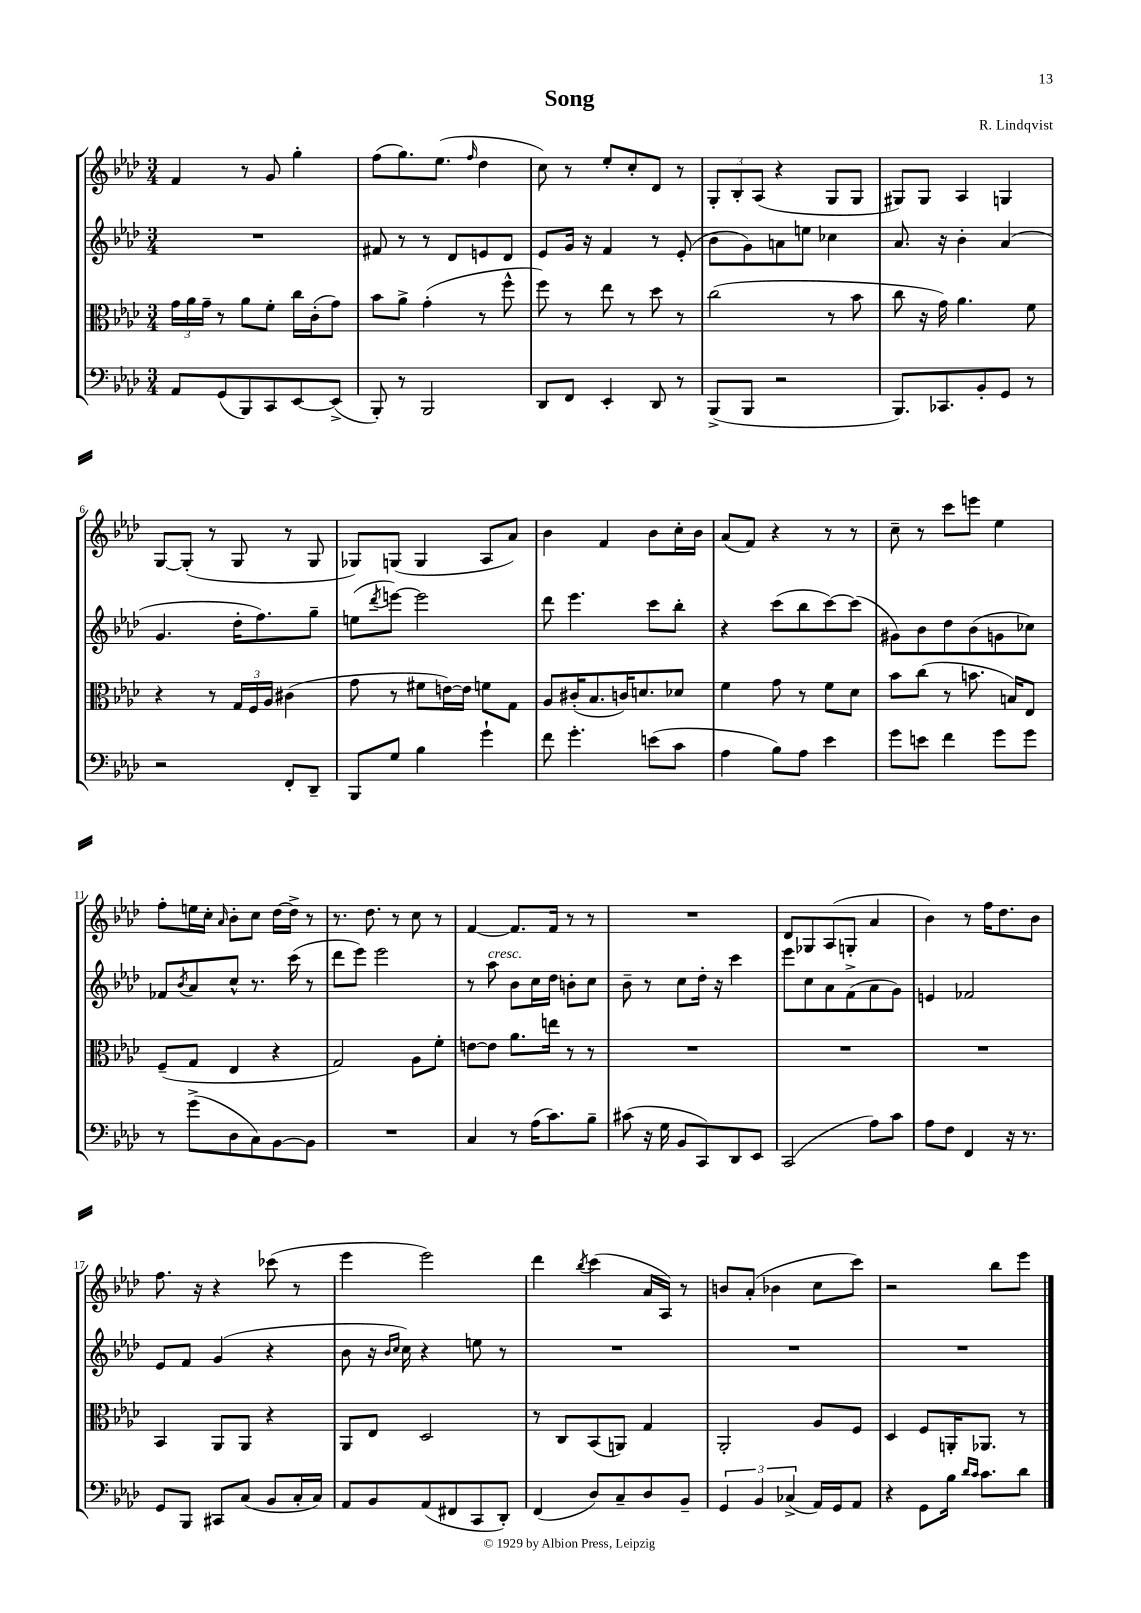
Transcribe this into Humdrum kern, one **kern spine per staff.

**kern	**kern	**kern	**kern
*staff4	*staff3	*staff2	*staff1
*clefF4	*clefC3	*clefG2	*clefG2
*k[b-e-a-d-]	*k[b-e-a-d-]	*k[b-e-a-d-]	*k[b-e-a-d-]
*M3/4	*M3/4	*M3/4	*M3/4
8AA-	24g	2.r	4f
.	24a-	.	.
.	24g~	.	.
(8GG	8r	.	.
8BBB-)	8a-	.	8r
8CC	8f'	.	8g
[8EE-	16cc	.	4gg'
.	(16c'	.	.
(8EE-^]	8g)	.	.
=	=	=	=
8BBB-')	8b-	8f#	(8ff
8r	8a-^	8r	8.gg)
2BBB-	(4g'	8r	.
.	.	.	(8.ee-
.	.	8d-	.
.	.	.	16qqff
.	8r	8e	4dd-
.	8ff^^	8d-	.
=	=	=	=
8DD-	8ff)	8e-	8cc)
8FF	8r	16g	8r
.	.	16r	.
4EE-'	8ee-	4f	8ee-'
.	8r	.	8cc'
8DD-	8dd-	8r	8d-
8r	8r	(8e-'	8r
=	=	=	=
(8BBB-^	(2cc	8b-	12G'
.	.	.	12B-'
8BBB-	.	8g)	.
.	.	.	(12A-
2r	.	8a	4r
.	.	8ee	.
.	8r	4cc-	8G
.	8b-	.	8G
=	=	=	=
8.BBB-)	8cc	8.a-	8G#)
.	16r	.	8G#
8.CC-	16g)	16r	.
.	4.a-	4b-'	4A-
8BB-'	.	.	.
8GG	.	(4a-	4G
8r	8f	.	.
=	=	=	=
2r	4r	4.g	[8G
.	.	.	(8G']
.	8r	.	8r
.	24G	16dd-'	8G
.	24F	.	.
.	.	8.ff)	.
.	24A-	.	.
8FF'	(4c#	.	8r
8DD-~	.	8gg~	8G
=	=	=	=
8BBB-	8g	(8ee	8G-)
.	.	8qddd-	.
8G	8r	[8eee)	(8G
4B-	8f#	2eee]	4G
.	[16e)	.	.
.	16e]	.	.
4g`	8f	.	8A-
.	8G	.	8a-)
=	=	=	=
8f	8A-	8ddd-	4b-
4.g'	(16c#'	4.eee-	.
.	8.B-	.	.
.	.	.	4f
.	16c)	.	.
.	8.d	.	.
(8e	.	8ccc	8b-
8c	8d-	8bb-'	16cc'
.	.	.	16b-
=	=	=	=
4A-	4f	4r	(8a-
.	.	.	8f)
8B-)	8g	(8ccc	4r
8A-	8r	8bb-	.
4e-	8f	[8ccc)	8r
.	8d-	(8ccc]	8r
=	=	=	=
8g	8b-	8g#)	8cc~
8e	(8cc	8b-	8r
4f	8r	8dd-	8ccc
.	8.b	(8b-	8eee
8g	.	8g	4ee-
.	16B)	.	.
8g	8E-	8cc-)	.
=	=	=	=
8r	(8F~	8f-	8ff'
.	.	8qb-	.
(8g^	8G	8a-	16ee
.	.	.	16cc'
.	.	.	16qqa-
8D-	4E-	8cc^^	8b-'
8C)	.	8.r	8cc
[8BB-	4r	.	[16dd-
.	.	(16ccc	16dd-^]
8BB-]	.	8r	8r
=	=	=	=
2.r	2G)	8ddd-	8.r
.	.	8eee-)	.
.	.	.	8.dd-
.	.	2eee-	.
.	.	.	8r
.	8A-	.	8cc
.	8f'	.	8r
=	=	=	=
4C	[8e	8r	[4f
.	8e]	8aa-	.
8r	8.a-	8b-	8.f]
(16A-	.	16cc	.
8.c)	16ee	16dd-	16f
.	8r	8b'	8r
8B-~	8r	8cc	8r
=	=	=	=
(8c#	2.r	8b-~	2.r
16r	.	8r	.
16G	.	.	.
8BB-	.	8cc	.
8CC)	.	16dd-'	.
.	.	16r	.
8DD-	.	4ccc	.
8EE-	.	.	.
=	=	=	=
(2CC	2.r	8eee-	8d-
.	.	8cc	8G-
.	.	8a-	(8A-
.	.	(8f^	8G'
8A-)	.	8a-	4a-
8c	.	8g)	.
=	=	=	=
8A-	2.r	4e	4b-)
8F	.	.	.
4FF	.	2f-	8r
.	.	.	16ff
.	.	.	8.dd-
16r	.	.	.
8.r	.	.	.
.	.	.	8b-
=	=	=	=
8GG	4BB-	8e-	8.ff
8BBB-	.	8f	.
.	.	.	16r
8CC#	8AA-	(4g	4r
(8C	8AA-	.	.
8BB-	4r	4r	(8ccc-
16C'	.	.	8r
16C)	.	.	.
=	=	=	=
8AA-	8AA-	8b-	4eee-
8BB-	8E-	16r	.
.	.	16qqb-	.
.	.	16qqcc	.
.	.	16cc)	.
(8AA-	2D-	4r	2eee-)
8FF#	.	.	.
8CC	.	8ee	.
8DD-')	.	8r	.
=	=	=	=
(4FF	8r	2.r	4ddd-
.	8C	.	.
.	.	.	8qbb-
8D-)	(8BB-	.	(4ccc
8C~	8AA)	.	.
8D-	4G	.	16a-
.	.	.	16A-)
8BB-~	.	.	8r
=	=	=	=
6GG	2AA-'	2.r	8b
.	.	.	(8a-'
6BB-	.	.	.
.	.	.	4b-
(6C-^	.	.	.
16AA-)	8A-	.	8cc
16GG	.	.	.
8AA-	8F	.	8ccc)
=	=	=	=
4r	4D-	2.r	2r
8GG	8F	.	.
16B-	16AA'	.	.
16qqd-	.	.	.
16qqc	.	.	.
8.c	8.AA-	.	.
.	.	.	8bb-
8d-	8r	.	8eee-
==	==	==	==
*-	*-	*-	*-
